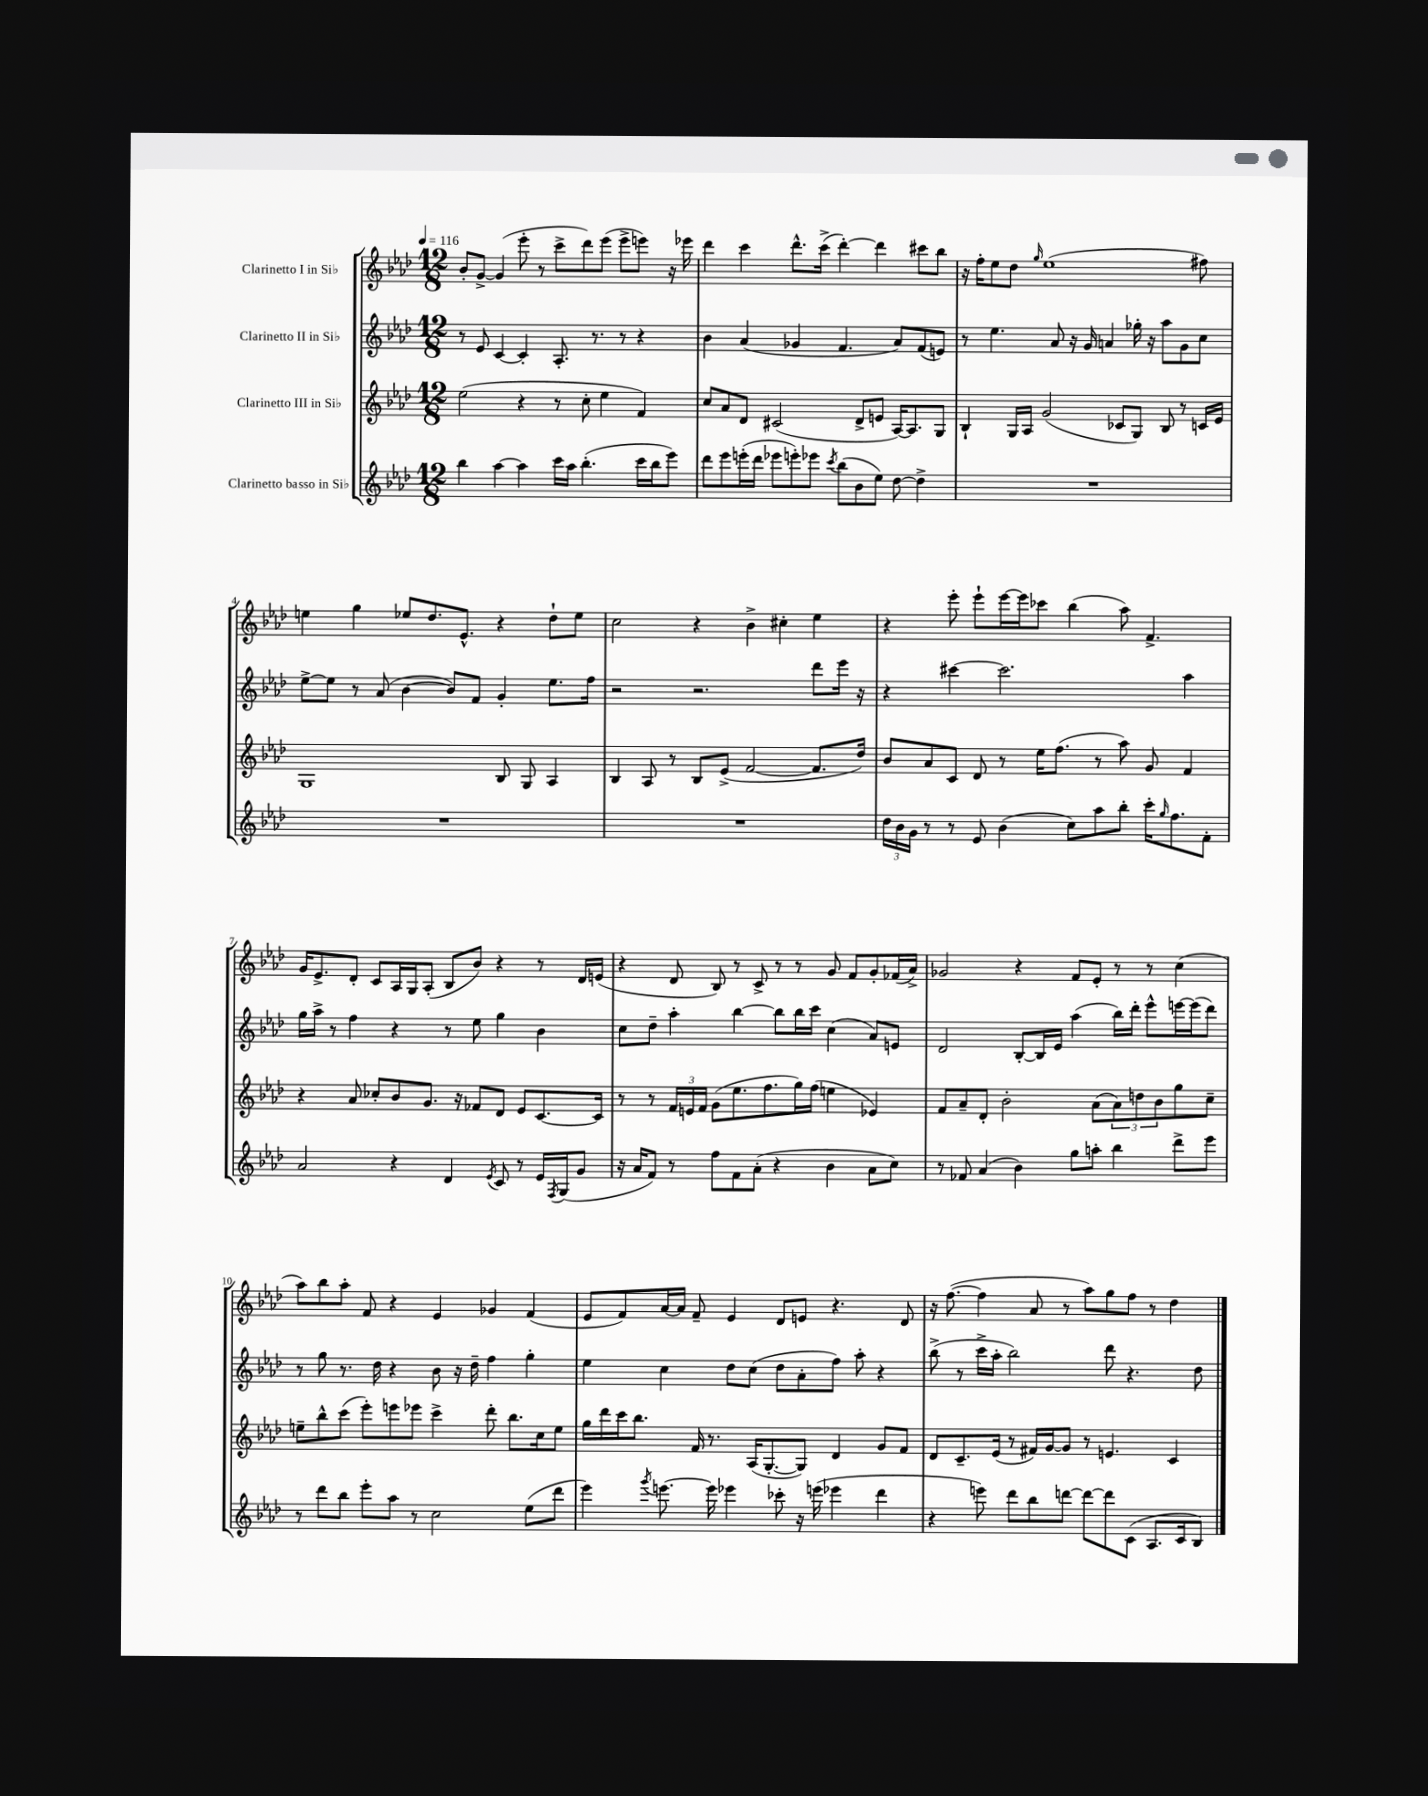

**kern	**kern	**kern	**kern
*part4	*part3	*part2	*part1
*staff4	*staff3	*staff2	*staff1
*I"Clarinetto basso in Si♭	*I"Clarinetto III in Si♭	*I"Clarinetto II in Si♭	*I"Clarinetto I in Si♭
*clefG2	*clefG2	*clefG2	*clefG2
*k[b-e-a-d-]	*k[b-e-a-d-]	*k[b-e-a-d-]	*k[b-e-a-d-]
*M12/8	*M12/8	*M12/8	*M12/8
*MM116	*MM116	*MM116	*MM116
=1	=1	=1	=1
4bb-\	(2ee-\	8r	8b-'/L
.	.	8e-/	[8g^/J
[4aa-\	.	[4c/	(4g/]
4aa-\]	4r	4c'/]	8eee-'\
.	.	.	8r
16ccc\LL	8r	8.A-'/	8ccc^\L
16aa-\JJ	.	.	.
(4.bb-'\	8cc'\	.	8ddd-\)
.	.	8.r	.
.	4ee-\	.	(8eee-\J
.	.	8r	8eee-^\L
16ccc\LL	4f/)	4r	8eeen\J)
16bb-\J	.	.	.
8eee-\J)	.	.	16r
.	.	.	16eee-X\
=2	=2	=2	=2
8ddd-\L	8cc/L	4b-\	4ddd-\
8eee-\	8a-/	.	.
(16eeen'\L	8d-/J	(4a-/	4ccc\
16ddd-\JJ	.	.	.
8eee-X\L	(2c#X/	.	.
8eeen'\)	.	4g-X/	8.ddd-^^\L
8eee-X\J	.	.	.
.	.	.	(16ccc^\Jk
8qccc/	.	.	.
(8bb-\L	.	4.f/	[4ddd-'\)
8b-\	8d-^/L	.	.
8ee-\J)	8en/J	.	4ddd-\]
[8dd-\	[16A-/KL)	8a-/L)	.
.	8.A-/]	.	.
4dd-^\]	.	(8f/	8ccc#X\L
.	8G/J	8en/J)	8bb-\J
=3	=3	=3	=3
1.r	4B-`/	8r	16r
.	.	.	16ff'\KL
.	.	4.ee-\	8ee-\
.	16G/LL	.	8dd-\J
.	16A-/JJ	.	.
.	.	.	16qqgg/
.	(2g/	.	(1ee-
.	.	8a-/	.
.	.	16r	.
.	.	16g/	.
.	.	4an/	.
.	8c-X/L	.	.
.	8G/J)	16gg-X'\	.
.	.	16r	.
.	8B-/	8aa-\L	.
.	8r	8g\	.
.	16cn/LL	8cc\J	8ff#X\)
.	16e-/JJ	.	.
!!LO:LB:g=z
=4	=4	=4	=4
1.r	1G	[8ee-^\L	4een\
.	.	8ee-\J]	.
.	.	8r	4gg\
.	.	(8a-/	.
.	.	[4b-\	8ee-X/L
.	.	.	8.dd-/
.	.	8b-/L])	.
.	.	.	8.e-^^/J
.	.	8f/J	.
.	8B-/	4g'/	4r
.	8G/	.	.
.	4A-/	8.ee-\L	8dd-`\L
.	.	.	8ee-\J
.	.	16ff\Jk	.
=5	=5	=5	=5
1.r	4B-/	2r	2cc\
.	8A-/	.	.
.	8r	.	.
.	8B-/L	2.r	4r
.	(8e-^/J	.	.
.	[2f/	.	4b-^\
.	.	.	4cc#X'\
.	8.f/L]	8ddd-\L	4ee-\
.	.	16eee-\Jk	.
.	16dd-/Jk)	16r	.
=6	=6	=6	=6
24dd-\LL	8b-/L	4r	4r
24b-\	.	.	.
24g\JJ	.	.	.
8r	8a-/	.	.
8r	8c/J	[4ccc#X\	8eee-'\
8e-/	8d-/	.	8eee-`\L
(4b-\	8r	2.ccc#\]	[16eee-\L
.	.	.	16eee-\J]
.	16ee-\KL	.	8ccc-X\J
.	(8.ff\J	.	.
8cc\L)	.	.	(4bb-\
8aa-\	8r	.	.
8bb-'\J	8aa-\)	.	8aa-\)
16ccc'\KL	8g/	.	4.f^/
16qqgg/	.	.	.
8.ff\	.	.	.
.	4f/	4aa-\	.
8f'\J	.	.	.
!!LO:LB:g=z
=7	=7	=7	=7
2a-/	4r	16gg\LL	16g/KL
.	.	16aa-^\JJ	8.e-^/
.	.	8r	.
.	8a-/	4ff\	8d-'/J
.	8cc-X'/L	.	8c/L
4r	8b-/	4r	16A-/L
.	.	.	16G/J
.	8.g/J	.	(8A-'/J
4d-/	.	8r	8B-/L
.	16r	.	.
.	8f-X/L	8ee-\	8b-/J)
8qe-/	.	.	.
8c/	8d-/J	4gg\	4r
8r	8e-/L	.	.
16e-/LL	[8.c/	4b-\	8r
8qF/	.	.	.
(16G/J	.	.	.
8g/J	.	.	16d-/LL
.	16c/Jk]	.	(16en/JJ
=8	=8	=8	=8
16r	8r	8cc\L	4r
16a-/KL	.	.	.
8f/J)	8r	8dd-~\J	.
8r	24f/LL	4aa-'\	8d-/
.	24en/	.	.
.	24f/JJ	.	.
8ff\L	(8g\L	.	8B-/)
8f\	8.ee-\	[4bb-\	8r
(8a-'\J	.	.	8c^/
.	8.ff\	.	.
4r	.	8bb-\L]	8r
.	16gg\L)	16bb-\L	8r
.	(16ff\JJ	16ccc\JJ	.
4b-\	4een\	(4cc\	8g/
.	.	.	8f/L
8a-\L	4e-X/)	8a-/L)	8g'/
8cc\J)	.	8en/J	(16f-X/L
.	.	.	16a-^/JJ)
=9	=9	=9	=9
8r	8f/L	2d-/	2g-X/
8f-X/	8a-~/	.	.
(4a-/	8d-'/J	.	.
.	2b-'\	.	.
4b-\)	.	[8B-'/L	4r
.	.	16B-/L]	.
.	.	16e-/JJ	.
8gg\L	.	(4aa-\	8f/L
8aan'\J	(8a-\L	.	8e-'/J
4bb-\	12a-\)	16bb-\LL)	8r
.	.	16ddd-'\JJ	.
.	12ddn\	.	.
.	.	8eee-^^\L	8r
.	12b-\	.	.
8ddd-^\L	8gg\	[16eeen\L	(4cc\
.	.	(16eee\J]	.
8eee-\J	8cc~\J	8ddd-\J)	.
!!LO:LB:g=z
=10	=10	=10	=10
8r	8een~\L	8r	8aa-\L)
8ddd-\L	8bb-^^\	8gg\	8bb-\
8bb-\J	(8ccc\J	8.r	8aa-'\J
8eee-'\L	8eee-'\L)	.	8f/
.	.	16dd-\	.
8aa-\J	8eeen\	4r	4r
8r	8eee-X\J	.	.
2cc\	4ccc^\	8b-\	4e-/
.	.	16r	.
.	.	16dd-~\	.
.	8ddd-'\	4ff\	4g-X/
.	8.bb-\L	.	.
(8ee-\L	.	4gg'\	(4f/
.	16cc\k	.	.
8ddd-\J	8ee\J	.	.
=11	=11	=11	=11
4eee-\)	16gg\LL	4ee-\	8e-/L
.	16ddd-\	.	.
.	16ccc\J	.	8f/)
.	8.bb-\J	.	.
8qggg/	.	.	.
[8.eeen\	.	4cc\	[16a-/L
.	.	.	16a-/JJ]
.	16f/	.	8f~/
16eee\]	8.r	.	.
4eee-X\	.	8dd-\L	4e-/
.	(16A-/KL	(8cc\J	.
.	[8.G'/	.	.
8ccc-X'\	.	8dd-\L	8d-/L
16r	8G/J])	8a-'\	8en/J
(16eeen\	.	.	.
4eee-X\	4d-/	8ff\J)	4.r
.	.	8aa-'\	.
4ddd-\	8g/L	4r	.
.	8f/J	.	8d-/
=12	=12	=12	=12
4r	8d-/L	(8bb-^\	16r
.	.	.	([8.ff\
.	8.c~/	8r	.
8eeen\)	.	16ccc^\LL	4ff\]
.	(16e-/Jk	16aa-'\JJ	.
8ddd-\L	8r	2bb-\)	.
8bb-\	16f#X/LL)	.	8a-/
.	[16g/J	.	.
[8dddn\J	8g/J]	.	8r
8ddd\L_	8r	.	8aa-\L)
8ddd\]	4.en/	8ddd-\	8gg\
(8c\J	.	4.r	8ff\J
8.A-/L	.	.	8r
.	4c/	.	4dd-\
16c/k	.	.	.
8B-/J)	.	8dd-\	.
==	==	==	==
*-	*-	*-	*-
